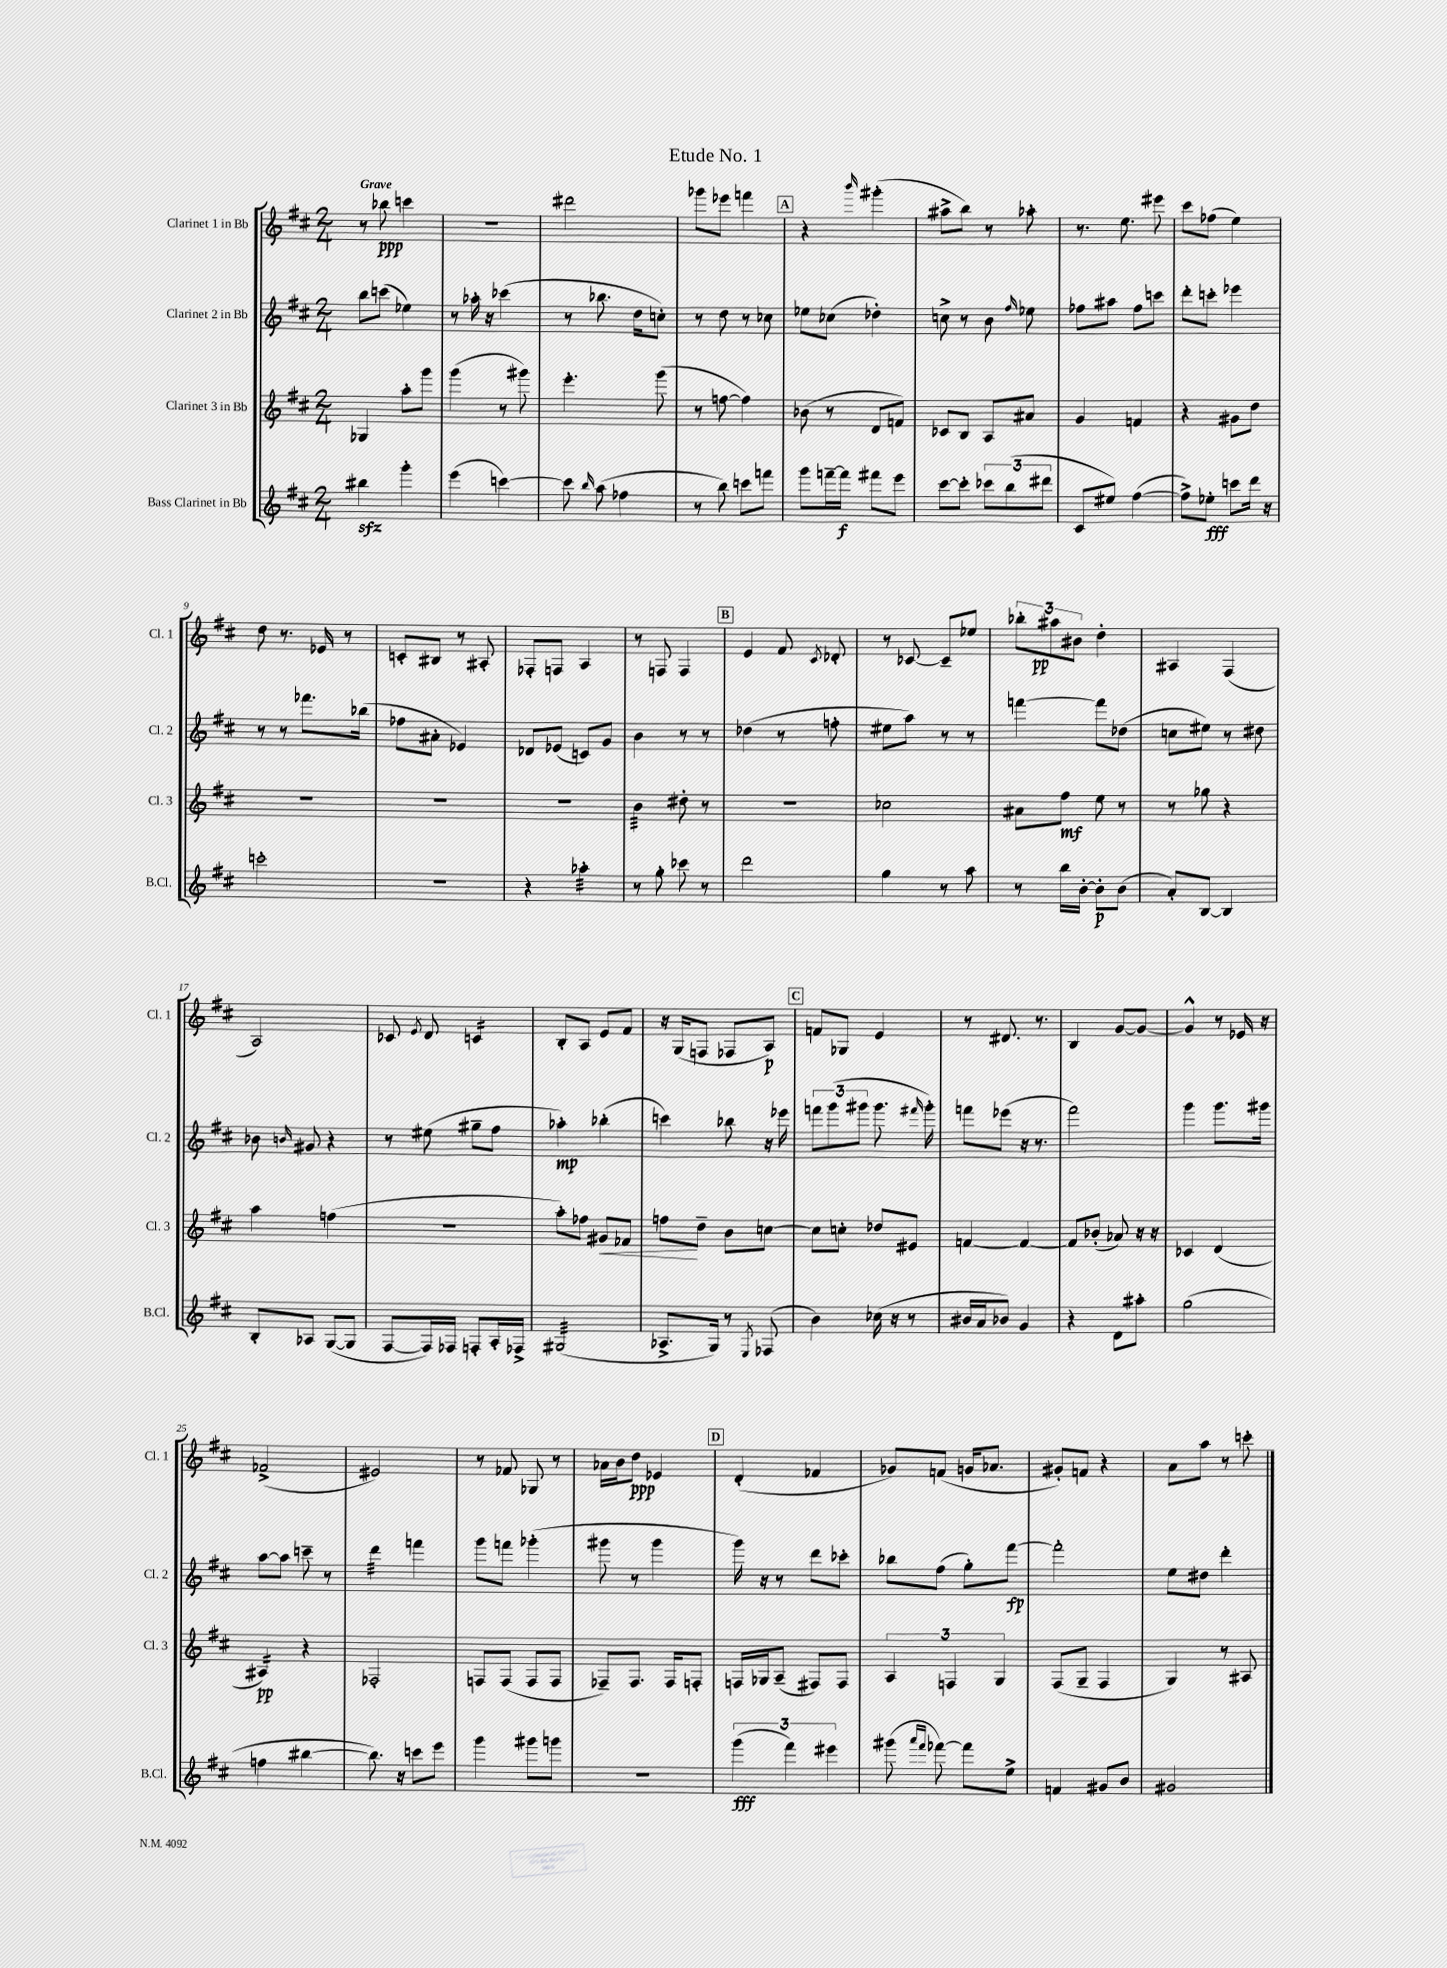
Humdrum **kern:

**kern	**kern	**kern	**kern
*staff4	*staff3	*staff2	*staff1
*clefG2	*clefG2	*clefG2	*clefG2
*k[f#c#]	*k[f#c#]	*k[f#c#]	*k[f#c#]
*M2/4	*M2/4	*M2/4	*M2/4
4bb#	4G-	8bb	8r
.	.	(8ccc	8bb-
4ggg'	8aa'	4ee-)	4ccc
.	8ggg	.	.
=	=	=	=
(4eee	(4ggg	8r	2r
.	.	16aa-'	.
.	.	16r	.
[4ccc)	8r	(4ccc-	.
.	8ggg#)	.	.
=	=	=	=
8ccc]	4.eee'	8r	2ddd#
16qqbb	.	.	.
(8aa	.	8.bb-	.
4ff-	.	.	.
.	.	16dd	.
.	(8ggg	8cc')	.
=	=	=	=
8r	8r	8r	8ggg-
8bb)	[8ff	8dd	8eee-
8ccc	4ff])	8r	4fff
8fff	.	8cc-	.
=	=	=	=
8ggg	(8b-	8ee-	4r
[16fff~	8r	(8cc-	.
16fff]	.	.	.
.	.	.	16qqbbb
8fff#	8d	4dd-')	(4ggg#'
8eee	8f)	.	.
=	=	=	=
[8ccc#	8c-	8cc^	8aa#^
8ccc#']	8B	8r	8bb)
12ccc-	8A	8b	8r
(12bb	.	.	.
.	.	16qqff#	.
.	8a#	8ee-	8aa-'
12ddd#	.	.	.
=	=	=	=
8c#	4g	8ff-	8.r
8ee#)	.	8aa#	.
.	.	.	8.ee
([4ff#	4f	8ff-	.
.	.	8ccc	8eee#
=	=	=	=
8ff#^])	4r	8ddd'	8ccc#
8ee-'	.	8ccc'	(8ff-
8ccc	8g#	4eee-	4ee)
16ddd	8dd	.	.
16r	.	.	.
=	=	=	=
2ccc'	2r	8r	8dd
.	.	8r	8.r
.	.	8.fff-	.
.	.	.	16e-
.	.	.	8r
.	.	(16bb-	.
=	=	=	=
2r	2r	8ff-	8c'
.	.	8a#'	8B#
.	.	4e-)	8r
.	.	.	8A#'
=	=	=	=
4r	2r	8d-	8F-'
.	.	(8e-	8F
4aa-'	.	8c)	4A
.	.	8g	.
=	=	=	=
8r	4b	4b	8r
8gg'	.	.	8F
8ccc-	8dd#'	8r	4F
8r	8r	8r	.
=	=	=	=
2ddd	2r	(4dd-	4e
.	.	8r	8f#
.	.	.	8qc#
.	.	8ff'	8d-'
=	=	=	=
4gg	2cc-	8ee#	8r
.	.	8aa)	[8c-
8r	.	8r	8c-~]
8aa	.	8r	8ee-
=	=	=	=
8r	8a#	[4fff	12bb-'
.	.	.	12aa#
16bb	8ff#	.	.
.	.	.	12b#
[16b'	.	.	.
8b']	8ee	8fff]	4dd'
(8b	8r	(8dd-	.
=	=	=	=
8a')	8r	8cc	4A#
[8B	8gg-	8ee#)	.
4B]	4r	8r	(4F#
.	.	8dd#	.
=	=	=	=
8B'	4aa	8b-	2A)
.	.	16qqb	.
8A-	.	8g#	.
([8G	(4ff	4r	.
8G]	.	.	.
=	=	=	=
[8F#	2r	8r	8c-
.	.	.	8qe
16F#])	.	(8ee#	8d
16F-	.	.	.
8F'	.	8gg#~	4c
16A'	.	8ff#	.
16F-^	.	.	.
=	=	=	=
(2G#	8aa')	4aa-')	8B'
.	8ff-	.	8A
.	8g#	(4bb-'	8e
.	8f-	.	8f#
=	=	=	=
8.A-^	8ff	4ccc)	16r
.	.	.	(16G
.	8dd~	.	8F
16G)	.	.	.
8r	8b	8bb-	8F-
8qE	.	.	.
(8F-	[8cc	16r	8A)
.	.	16eee-	.
=	=	=	=
4b)	8cc]	12fff	8f
.	.	(12ggg	.
.	8cc'	.	8G-
.	.	12ggg#	.
(16cc-	8dd-	8.ggg#	4e
16r	.	.	.
8r	8e#	.	.
.	.	16qqfff#	.
.	.	16ggg#')	.
=	=	=	=
16b#	[4f	8fff	8r
16a	.	.	.
8b-)	.	(8eee-	8.d#
4g	4f_	16r	.
.	.	8.r	8.r
=	=	=	=
4r	8f]	2fff#)	4B
.	(8b-'	.	.
8d	8a-)	.	[8g
8aa#'	16r	.	8g_
.	16r	.	.
=	=	=	=
(2gg	4c-	4ggg	4g^^]
.	(4d	8.ggg	8r
.	.	.	16e-
.	.	16ggg#	16r
=	=	=	=
4ff	4A#)	[8aa	(2f-^
.	.	8aa]	.
[4bb#	4r	8ccc~	.
.	.	8r	.
=	=	=	=
8.bb#])	2F-'	4ddd	2e#)
16r	.	.	.
8ccc	.	4fff	.
8eee	.	.	.
=	=	=	=
4ggg	8F	8ggg	8r
.	(8F	8fff	8f-
8ggg#	8F	(4ggg-'	8G-
8ggg	8F	.	8r
=	=	=	=
2r	8F-~)	8ggg#	16a-
.	.	.	16b
.	8.F-	8r	8dd
.	.	4ggg#	4e-
.	16F-	.	.
.	8F'	.	.
=	=	=	=
(6ggg	16F	16ggg)	(4d'
.	16G-	16r	.
.	(8A~	8r	.
6fff#)	.	.	.
.	8F#)	8ddd	4f-
6eee#	.	.	.
.	8F#	8ccc-'	.
=	=	=	=
(8ggg#	6A	8bb-	8g-)
16qqaaa	.	.	.
16qqfff#	.	.	.
[8fff-)	.	(8ff#	(8f
.	6F	.	.
8fff-]	.	8gg')	16g
.	.	.	8.a-
.	6G	.	.
8ee^	.	[8fff#	.
=	=	=	=
4f	(8F#	2fff#']	8g#')
.	8G~	.	8f
8g#	4F#	.	4r
8b	.	.	.
=	=	=	=
2g#	4G)	8ee	8a
.	.	8dd#	8aa
.	8r	4ddd'	8r
.	8A#	.	8ccc'
==	==	==	==
*-	*-	*-	*-
